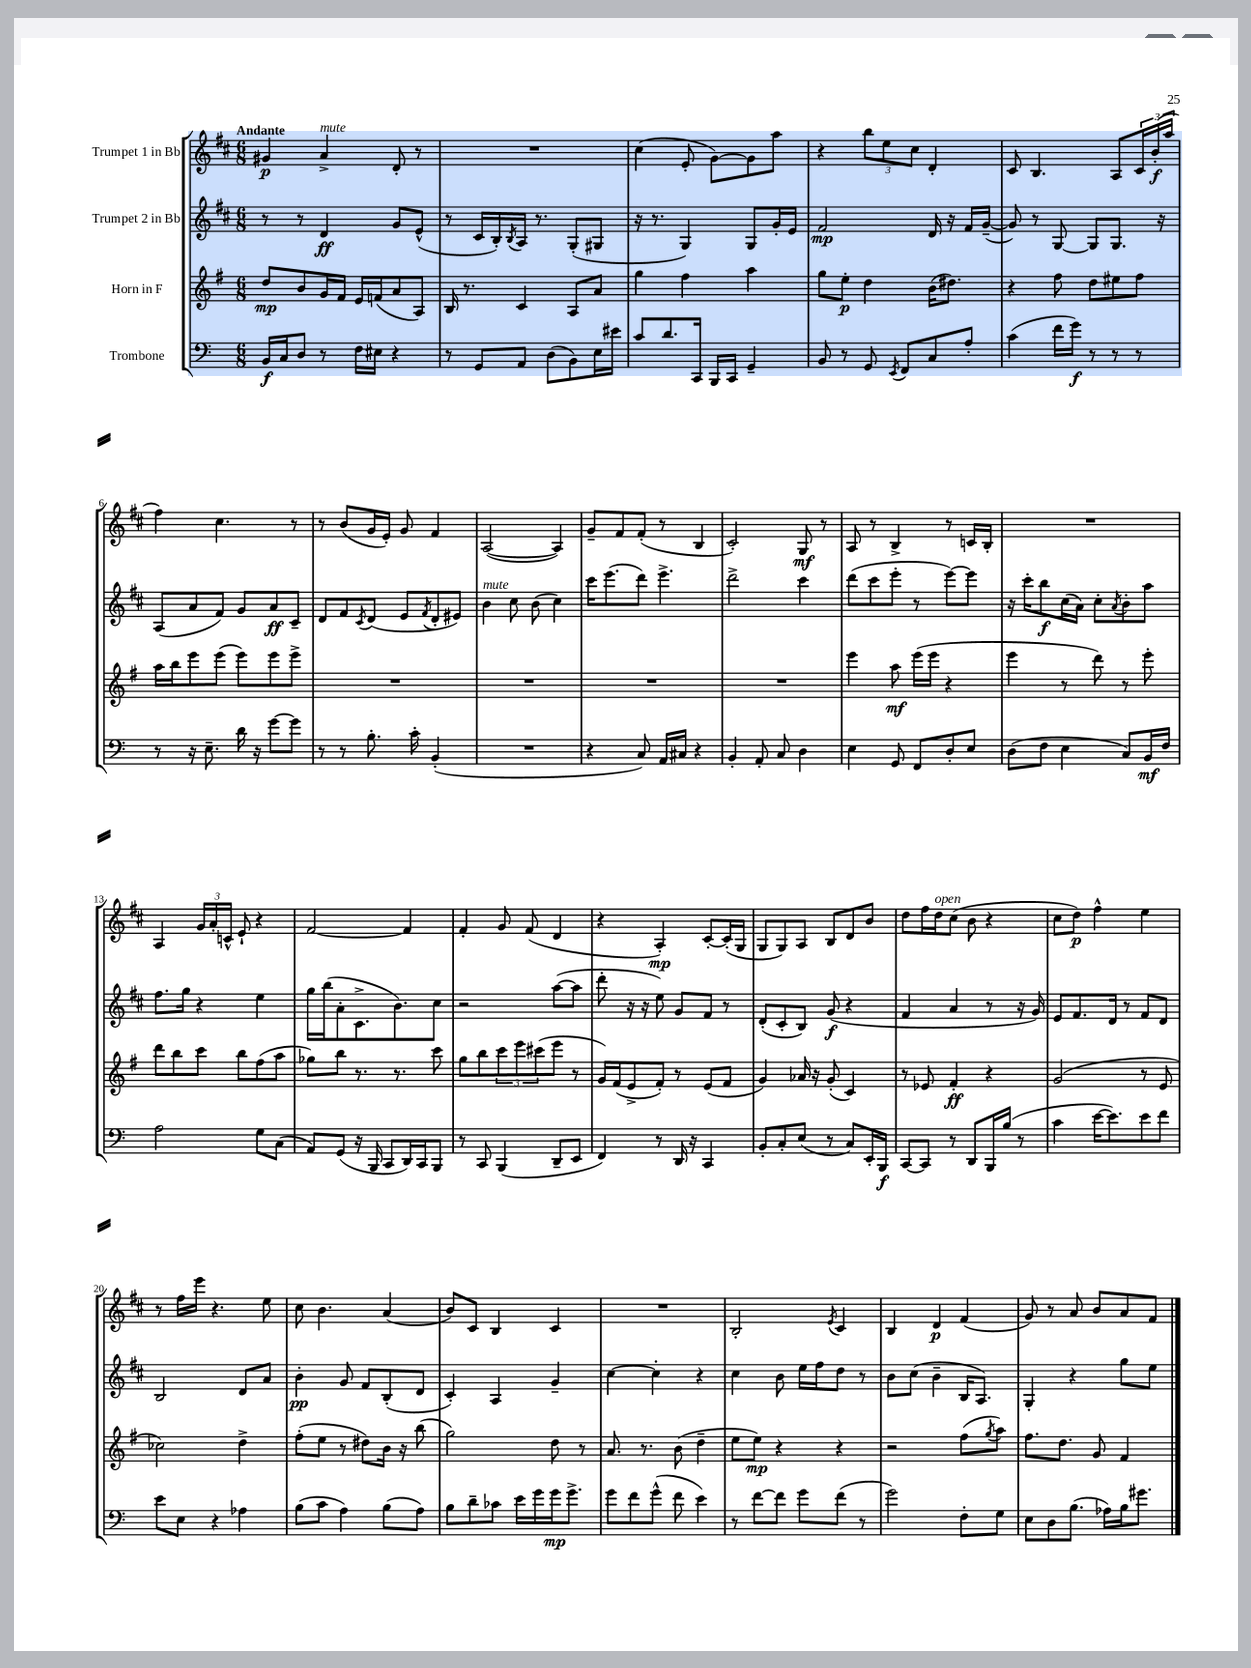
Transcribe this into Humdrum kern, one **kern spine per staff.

**kern	**kern	**kern	**kern
*staff4	*staff3	*staff2	*staff1
*clefF4	*clefG2	*clefG2	*clefG2
*k[]	*k[f#]	*k[f#c#]	*k[f#c#]
*M6/8	*M6/8	*M6/8	*M6/8
16BB	8dd	8r	4g#
16C	.	.	.
8D	8b	8r	.
8r	16g	4d	4a^
.	16f#	.	.
16F	16e	.	.
16E#	(16f	.	.
4r	8a	8g	8d'
.	8A)	(8e^^	8r
=	=	=	=
8r	16B	8r	2.r
.	8.r	.	.
8GG	.	16c#	.
.	.	16B')	.
.	.	8qB	.
8AA	4c	16A	.
.	.	8.r	.
(8D	.	.	.
8BB)	8A	(8G'	.
16E	8a	8G#	.
16e#	.	.	.
=	=	=	=
8c	4gg	16r	(4cc#
.	.	8.r	.
8.d	.	.	.
.	4ff#	4G)	8e'
16CC	.	.	.
16BBB	.	.	[8g)
16CC	.	.	.
4GG~	4aa	8G	8g]
.	.	16g'	8aa
.	.	16e	.
=	=	=	=
8BB	8gg	2f#	4r
8r	8ee'	.	.
8GG	4dd	.	12bb
.	.	.	12ee
8qEE	.	.	.
8FF	.	.	.
.	.	.	12cc#
8C	(16b	16d	4d'
.	8.dd#)	16r	.
8A'	.	16f#	.
.	.	([16g~	.
=	=	=	=
(4c	4r	8g])	8c#
.	.	8r	4.B
16f	8ff#	[8G	.
16g)	.	.	.
8r	8dd	8G]	.
8r	8ee#	8.G	8A
8r	8ff#	.	24c#
.	.	.	(24b'
.	.	16r	.
.	.	.	24aa
=	=	=	=
8r	16aa	(8A	4ff#)
.	16bb	.	.
16r	8eee	8a	.
8.E~	.	.	.
.	(8eee	8f#)	4.cc#
16d	8eee)	8g	.
16r	.	.	.
[8g	8eee	8a	.
8g]	8eee^	8c#~	8r
=	=	=	=
8r	2.r	8d	8r
8r	.	8f#	(8b
.	.	8qc#	.
8.B'	.	(8d	16g
.	.	.	16e')
.	.	8e	8g
16c'	.	.	.
.	.	8qf#	.
(4BB'	.	8d'	4f#
.	.	8e#)	.
=	=	=	=
2.r	2.r	4b	([2A
.	.	8cc#	.
.	.	(8b	.
.	.	4cc#)	4A])
=	=	=	=
4r	2.r	16ccc#	8g~
.	.	(8.eee	.
.	.	.	8f#
8C)	.	8ddd)	(8f#'
16AA	.	4.eee^	8r
16C#	.	.	.
4r	.	.	4B
=	=	=	=
4BB'	2.r	2ddd^	2c#')
8AA'	.	.	.
8C	.	.	.
4D	.	4ccc#	8G
.	.	.	8r
=	=	=	=
4E	4eee	(8ddd	8A
.	.	8ccc#	8r
8GG	8aa	8eee'	4B^
8FF	(16eee	8r	.
.	16eee	.	.
8D'	4r	[8eee)	8r
8E	.	8eee]	16c
.	.	.	16B'
=	=	=	=
(8D	4eee	16r	2.r
.	.	16ccc#'	.
8F	.	8bb	.
4E	8r	(16cc#	.
.	.	16a)	.
.	8ddd)	8cc#'	.
.	.	8qa	.
8C)	8r	8b'	.
16BB	8eee'	8aa	.
16F	.	.	.
=	=	=	=
2A	8ddd	8.ff#	4A
.	8bb	.	.
.	.	16gg	.
.	8ccc	4r	24g
.	.	.	24a'
.	.	.	24c^^
.	8bb	.	8e`
8G	(8ff#	4ee	4r
(8C	8aa	.	.
=	=	=	=
8AA)	8gg-)	16gg	[2f#
.	.	(16bb	.
(8GG	8bb	8a'	.
16r	8.r	8.c#^	.
16BBB	.	.	.
8CC	.	.	.
.	8.r	8.b)	.
16DD)	.	.	4f#]
16CC	.	.	.
8BBB	8ccc	8cc#	.
=	=	=	=
8r	8gg	2r	4f#'
8CC	8bb	.	.
(4BBB	12ccc	.	8g
.	12eee	.	.
.	.	.	(8f#
.	(12ccc#	.	.
8DD~	8eee	([8aa	4d
8EE	8r	8aa]	.
=	=	=	=
4FF)	16g)	8ddd'	4r
.	(16f#	.	.
.	8e^	16r	.
.	.	16r	.
8r	8f#')	8ee)	4A')
16DD	8r	8g	.
16r	.	.	.
4CC	(8e	8f#	[8c#'
.	8f#	8r	(16c#']
.	.	.	16G
=	=	=	=
8BB'	4g)	(8d'	8G
8C'	.	8c#'	8G)
(8E	16a-	8B)	8A
.	16r	.	.
8r	(8g'	(8g	8B
8C)	4c)	4r	8d
16EE'	.	.	8b
16BBB	.	.	.
=	=	=	=
[8CC	8r	4f#	8dd
8CC]	8e-	.	16ff#
.	.	.	16dd
8r	4f#'	4a	(8cc#
8DD	.	.	8b
16BBB	4r	8r	4r
(16B	.	.	.
8r	.	16r	.
.	.	16g)	.
=	=	=	=
4c	(2g	8e	8cc#
.	.	8.f#	8dd)
[16e	.	.	4ff#^^
8.e])	.	16d	.
.	.	8r	.
8e	8r	8f#	4ee
8f	8e	8d	.
=	=	=	=
8e	2cc-)	2B	8r
8E	.	.	16ff#
.	.	.	16eee
4r	.	.	4.r
4A-	4dd^	8d	.
.	.	8a	8ee
=	=	=	=
(8B	(8ff#'	4b'	8cc#
8c	8ee	.	4.b
4A)	8r	8g	.
.	8dd#)	8f#	.
(8B	16b	(8B'	(4a
.	16r	.	.
8A)	(8bb	8d	.
=	=	=	=
8B	2gg)	4c#')	8b)
8d~	.	.	8c#
8c-	.	4A	4B
16e	.	.	.
16g	.	.	.
16g	8dd	4g~	4c#
8.g^	.	.	.
.	8r	.	.
=	=	=	=
8g	8.a	[4cc#	2.r
8f	.	.	.
.	8.r	.	.
(8g^^	.	4cc#']	.
8f	(8b	.	.
4e)	4dd~	4r	.
=	=	=	=
8r	8ee	4cc#	2B'
[8f	8ee)	.	.
8f]	4r	8b	.
8g	.	16ee	.
.	.	16ff#	.
.	.	.	8qe
(8f	4r	8dd	4c#
8r	.	8r	.
=	=	=	=
2g)	2r	8b	4B
.	.	(8cc#	.
.	.	4b~	4d
8F'	(8ff#	16B	(4f#
.	.	8.A)	.
.	8qgg	.	.
8G	8aa)	.	.
=	=	=	=
8E	8.ff#	4G'	8g)
8D	.	.	8r
.	8.dd	.	.
(8.B	.	4r	8a
.	8g	.	8b
16A-)	.	.	.
16B	4f#	8gg	8a
8.g#	.	.	.
.	.	8ee	8f#
==	==	==	==
*-	*-	*-	*-
